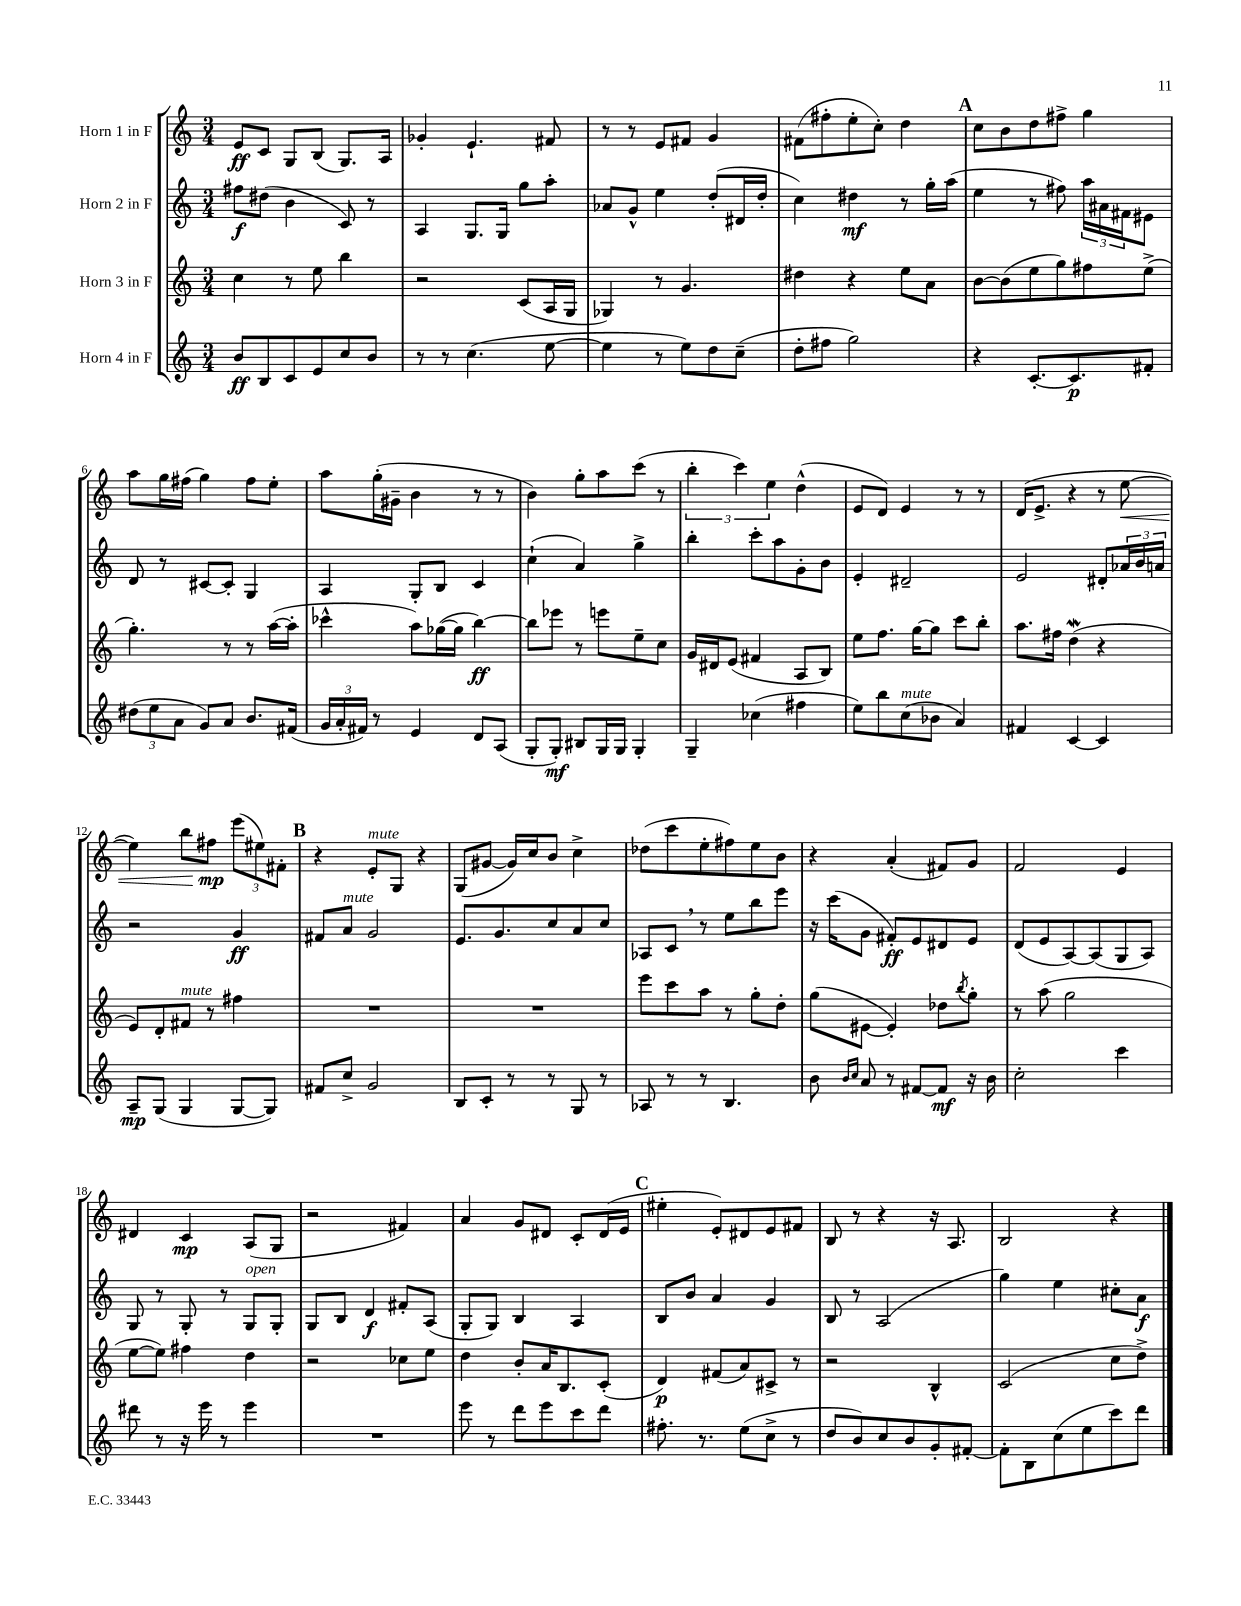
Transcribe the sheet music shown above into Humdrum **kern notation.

**kern	**dynam	**kern	**dynam	**kern	**dynam	**kern	**dynam
*part4	*part4	*part3	*part3	*part2	*part2	*part1	*part1
*staff4	*staff4	*staff3	*staff3	*staff2	*staff2	*staff1	*staff1
*I"Horn 4 in F	*	*I"Horn 3 in F	*	*I"Horn 2 in F	*	*I"Horn 1 in F	*
*clefG2	*	*clefG2	*	*clefG2	*	*clefG2	*
*k[]	*	*k[]	*	*k[]	*	*k[]	*
*M3/4	*	*M3/4	*	*M3/4	*	*M3/4	*
=1	=1	=1	=1	=1	=1	=1	=1
8b/L	ff	4cc\	.	8ff#X\L	f	8e/L	ff
8B/	.	.	.	(8dd#X\J	.	8c/J	.
8c/	.	8r	.	4b\	.	8G/L	.
8e/	.	8ee\	.	.	.	(8B/J	.
8cc/	.	4bb\	.	8c/)	.	8.G/L)	.
8b/J	.	.	.	8r	.	.	.
.	.	.	.	.	.	16A/Jk	.
=2	=2	=2	=2	=2	=2	=2	=2
8r	.	2r	.	4A/	.	4g-X'/	.
8r	.	.	.	.	.	.	.
(4.cc\	.	.	.	8.G/L	.	4.e`/	.
.	.	.	.	16G/Jk	.	.	.
.	.	(8c/L	.	8gg\L	.	.	.
[8ee\	.	16A/L	.	8aa'\J	.	8f#X/	.
.	.	16G/JJ	.	.	.	.	.
=3	=3	=3	=3	=3	=3	=3	=3
4ee\]	.	4G-X/)	.	8a-X/L	.	8r	.
.	.	.	.	8g^^/J	.	8r	.
8r	.	8r	.	4ee\	.	8e/L	.
8ee\L)	.	4.g/	.	.	.	8f#X/J	.
8dd\	.	.	.	(8dd'/L	.	4g/	.
(8cc~\J	.	.	.	16d#X/L	.	.	.
.	.	.	.	16dd'/JJ	.	.	.
=4	=4	=4	=4	=4	=4	=4	=4
8dd'\L	.	4dd#X\	.	4cc\)	.	(8f#X\L	.
8ff#X\J	.	.	.	.	.	8ff#X'\	.
2gg\)	.	4r	.	4dd#X\	mf	8ee'\	.
.	.	.	.	.	.	8cc'\J)	.
.	.	8ee\L	.	8r	.	4dd\	.
.	.	8a\J	.	16gg'\LL	.	.	.
.	.	.	.	(16aa\JJ	.	.	.
!!LO:REH:place=s1:t=A
=5	=5	=5	=5	=5	=5	=5	=5
4r	.	[8b\L	.	4ee\	.	8cc\L	.
.	.	(8b\]	.	.	.	8b\	.
[8.c'/L	.	8ee\	.	8r	.	8dd\	.
.	.	8gg\)	.	8ff#X\)	.	8ff#X^\J	.
8.c/]	p	.	.	.	.	.	.
.	.	8ff#X\	.	24aa\LL	.	4gg\	.
.	.	.	.	24a#X\	.	.	.
.	.	.	.	24f#X\J	.	.	.
8f#X'/J	.	(8ee^\J	.	8e#X\J	.	.	.
!!LO:LB:g=z
=6	=6	=6	=6	=6	=6	=6	=6
(12dd#X\L	.	4.gg'\)	.	8d/	.	8aa\L	.
12ee\	.	.	.	.	.	.	.
.	.	.	.	8r	.	16gg\L	.
12a\J	.	.	.	.	.	.	.
.	.	.	.	.	.	(16ff#X\JJ	.
8g/L)	.	.	.	[8c#X/L	.	4gg\)	.
8a/J	.	8r	.	8c#'/J]	.	.	.
8.b/L	.	8r	.	4G/	.	8ff#\L	.
.	.	([16aa\LL	.	.	.	8ee'\J	.
(16f#X/Jk	.	16aa'\JJ]	.	.	.	.	.
=7	=7	=7	=7	=7	=7	=7	=7
24g/LL	.	4ccc-X^^\	.	4A/	.	8aa\L	.
24a'/	.	.	.	.	.	.	.
24f#X/JJ)	.	.	.	.	.	.	.
8r	.	.	.	.	.	(16gg'\L	.
.	.	.	.	.	.	16g#X~\JJ	.
4e/	.	8aa\L)	.	8G'/L	.	4b\	.
.	.	([16gg-X\L	.	8B/J	.	.	.
.	.	16gg-\JJ]	.	.	.	.	.
8d/L	.	[4bb\)	ff	4c/	.	8r	.
(8A/J	.	.	.	.	.	8r	.
=8	=8	=8	=8	=8	=8	=8	=8
8G'/L	.	8bb\L]	.	(4cc`\	.	4b\)	.
8G'/J)	mf	8eee-X\J	.	.	.	.	.
8B#X/L	.	8r	.	4a/)	.	8gg'\L	.
16G/L	.	8eeen\L	.	.	.	8aa\	.
16G/JJ	.	.	.	.	.	.	.
4G'/	.	8ee~\	.	4gg^\	.	(8ccc\J	.
.	.	8cc\J	.	.	.	8r	.
=9	=9	=9	=9	=9	=9	=9	=9
4G~/	.	16g/LL	.	4bb'\	.	6bb'\	.
.	.	16d#X/J	.	.	.	.	.
.	.	(8e/J	.	.	.	.	.
.	.	.	.	.	.	6ccc\)	.
(4cc-X\	.	4f#X/	.	8ccc'\L	.	.	.
.	.	.	.	.	.	6ee\	.
.	.	.	.	8aa\	.	.	.
4ff#X\	.	8A/L	.	8g'\	.	(4dd^^\	.
.	.	8B/J)	.	8b\J	.	.	.
=10	=10	=10	=10	=10	=10	=10	=10
8ee\L)	.	8ee\L	.	4e'/	.	8e/L	.
8bb\	.	8.ff\J	.	.	.	8d/J)	.
!LO:TX:a:i:t=mute	!	!	!	!	!	!	!
(8cc\	.	.	.	2d#X~/	.	4e/	.
.	.	[16gg\KL	.	.	.	.	.
8b-X\J	.	8gg\J]	.	.	.	.	.
4a/)	.	8ccc\L	.	.	.	8r	.
.	.	8bb'\J	.	.	.	8r	.
=11	=11	=11	=11	=11	=11	=11	=11
4f#X/	.	8.aa\L	.	2e/	.	(16d/KL	.
.	.	.	.	.	.	8.e^/J	.
.	.	16ff#X\Jk	.	.	.	.	.
[4c/	.	(4ddW\	.	.	.	4r	.
4c/]	.	4r	.	8d#X'/L	.	8r	.
!	!	!	!	!	!	!	!LO:HP:b
.	.	.	.	24a-X/L	.	[8ee\	<
.	.	.	.	24b/	.	.	.
.	.	.	.	24an/JJ	.	.	.
!!LO:LB:g=z
=12	=12	=12	=12	=12	=12	=12	=12
8A~/L	mp	8e/L)	.	2r	.	4ee\])	.
(8G/J	.	8d'/	.	.	.	.	.
!	!	!LO:TX:a:i:t=mute	!	!	!	!	!
4G/	.	8f#X/J	.	.	.	8bb\L	.
.	.	8r	.	.	.	8ff#X\J	mp
[8G/L	.	4ff#X\	.	4g/	ff	(12eee\L	[
.	.	.	.	.	.	12ee#X\)	.
8G/J])	.	.	.	.	.	.	.
.	.	.	.	.	.	12f#X'\J	.
!!LO:REH:place=s1:t=B
=13	=13	=13	=13	=13	=13	=13	=13
8f#X/L	.	2.r	.	8f#X/L	.	4r	.
!	!	!	!	!LO:TX:a:i:t=mute	!	!	!
8cc^/J	.	.	.	8a/J	.	.	.
!	!	!	!	!	!	!LO:TX:a:i:t=mute	!
2g/	.	.	.	2g/	.	8e'/L	.
.	.	.	.	.	.	8G/J	.
.	.	.	.	.	.	4r	.
=14	=14	=14	=14	=14	=14	=14	=14
8B/L	.	2.r	.	8.e/L	.	(8G/L	.
8c'/J	.	.	.	.	.	[8g#X/J	.
.	.	.	.	8.g/	.	.	.
8r	.	.	.	.	.	16g#/LL])	.
.	.	.	.	.	.	16cc/J	.
8r	.	.	.	8cc/	.	8b/J	.
8G/	.	.	.	8a/	.	4cc^\	.
8r	.	.	.	8cc/J	.	.	.
=15	=15	=15	=15	=15	=15	=15	=15
8A-X/	.	8eee\L	.	8A-X/L	.	(8dd-X\L	.
8r	.	8ccc\	.	8c,/J	.	8ccc\	.
8r	.	8aa\J	.	8r	.	8ee'\	.
4.B/	.	8r	.	8ee\L	.	8ff#X\)	.
.	.	8gg'\L	.	8bb\	.	8ee\	.
.	.	8dd'\J	.	8eee\J	.	8b\J	.
=16	=16	=16	=16	=16	=16	=16	=16
8b\	.	(8gg\L	.	16r	.	4r	.
.	.	.	.	(16ccc\KL	.	.	.
16qqb/LL	.	.	.	.	.	.	.
16qqcc/JJ	.	.	.	.	.	.	.
8a/	.	[8e#X\J	.	8g\J	.	.	.
8r	.	4e#'/])	.	8f#X'/L)	ff	(4a'/	.
[8f#X/L	.	.	.	8e/	.	.	.
8f#/J]	mf	8dd-X\L	.	8d#X/	.	8f#X/L)	.
.	.	8qbb/	.	.	.	.	.
16r	.	8gg'\J	.	8e/J	.	8g/J	.
16b\	.	.	.	.	.	.	.
=17	=17	=17	=17	=17	=17	=17	=17
2cc'\	.	8r	.	(8d/L	.	2f/	.
.	.	(8aa\	.	8e/	.	.	.
.	.	2gg\	.	[8A/)	.	.	.
.	.	.	.	(8A/]	.	.	.
4ccc\	.	.	.	8G/	.	4e/	.
.	.	.	.	8A/J)	.	.	.
!!LO:LB:g=z
=18	=18	=18	=18	=18	=18	=18	=18
8ddd#X\	.	[8ee\L	.	8G/	.	4d#X/	.
8r	.	8ee\J])	.	8r	.	.	.
16r	.	4ff#X\	.	8G'/	.	4c/	mp
16eee\	.	.	.	.	.	.	.
8r	.	.	.	8r	.	.	.
!	!	!	!	!LO:TX:a:i:t=open	!	!	!
4eee\	.	4dd\	.	8G/L	.	(8A/L	.
.	.	.	.	8G'/J	.	8G/J	.
=19	=19	=19	=19	=19	=19	=19	=19
2.r	.	2r	.	8G/L	.	2r	.
.	.	.	.	8B/J	.	.	.
.	.	.	.	4d/	f	.	.
.	.	8cc-X\L	.	8f#X'/L	.	4f#X/)	.
.	.	8ee\J	.	(8A/J	.	.	.
=20	=20	=20	=20	=20	=20	=20	=20
8eee\	.	4dd\	.	8G'/L	.	4a/	.
8r	.	.	.	8G/J)	.	.	.
8ddd\L	.	8b'/L	.	4B/	.	8g/L	.
8eee\	.	16a/K	.	.	.	8d#X/J	.
.	.	8.B/	.	.	.	.	.
8ccc\	.	.	.	4A/	.	8c'/L	.
8ddd\J	.	(8c'/J	.	.	.	(16d#/L	.
.	.	.	.	.	.	16e/JJ	.
!!LO:REH:place=s1:t=C
=21	=21	=21	=21	=21	=21	=21	=21
8.ff#X'\	.	4d/)	p	8B/L	.	4ee#X'\	.
.	.	.	.	8b/J	.	.	.
8.r	.	.	.	.	.	.	.
.	.	(8f#X/L	.	4a/	.	8e'/L)	.
(8ee\L	.	8a/)	.	.	.	8d#X/	.
8cc^\J	.	8c#X^/J	.	4g/	.	8e/	.
8r	.	8r	.	.	.	8f#X/J	.
=22	=22	=22	=22	=22	=22	=22	=22
8dd/L	.	2r	.	8B/	.	8B/	.
8b/)	.	.	.	8r	.	8r	.
8cc/	.	.	.	(2A/	.	4r	.
8b/	.	.	.	.	.	.	.
8g'/	.	4B^^/	.	.	.	16r	.
.	.	.	.	.	.	8.A/	.
[8f#X'/J	.	.	.	.	.	.	.
=23	=23	=23	=23	=23	=23	=23	=23
8f#'\L]	.	(2c/	.	4gg\)	.	2B/	.
8B\	.	.	.	.	.	.	.
(8cc\	.	.	.	4ee\	.	.	.
8ee\	.	.	.	.	.	.	.
8ccc\)	.	8cc\L	.	8cc#X'\L	.	4r	.
8ddd\J	.	8dd^\J)	.	8a\J	f	.	.
==	==	==	==	==	==	==	==
*-	*-	*-	*-	*-	*-	*-	*-
